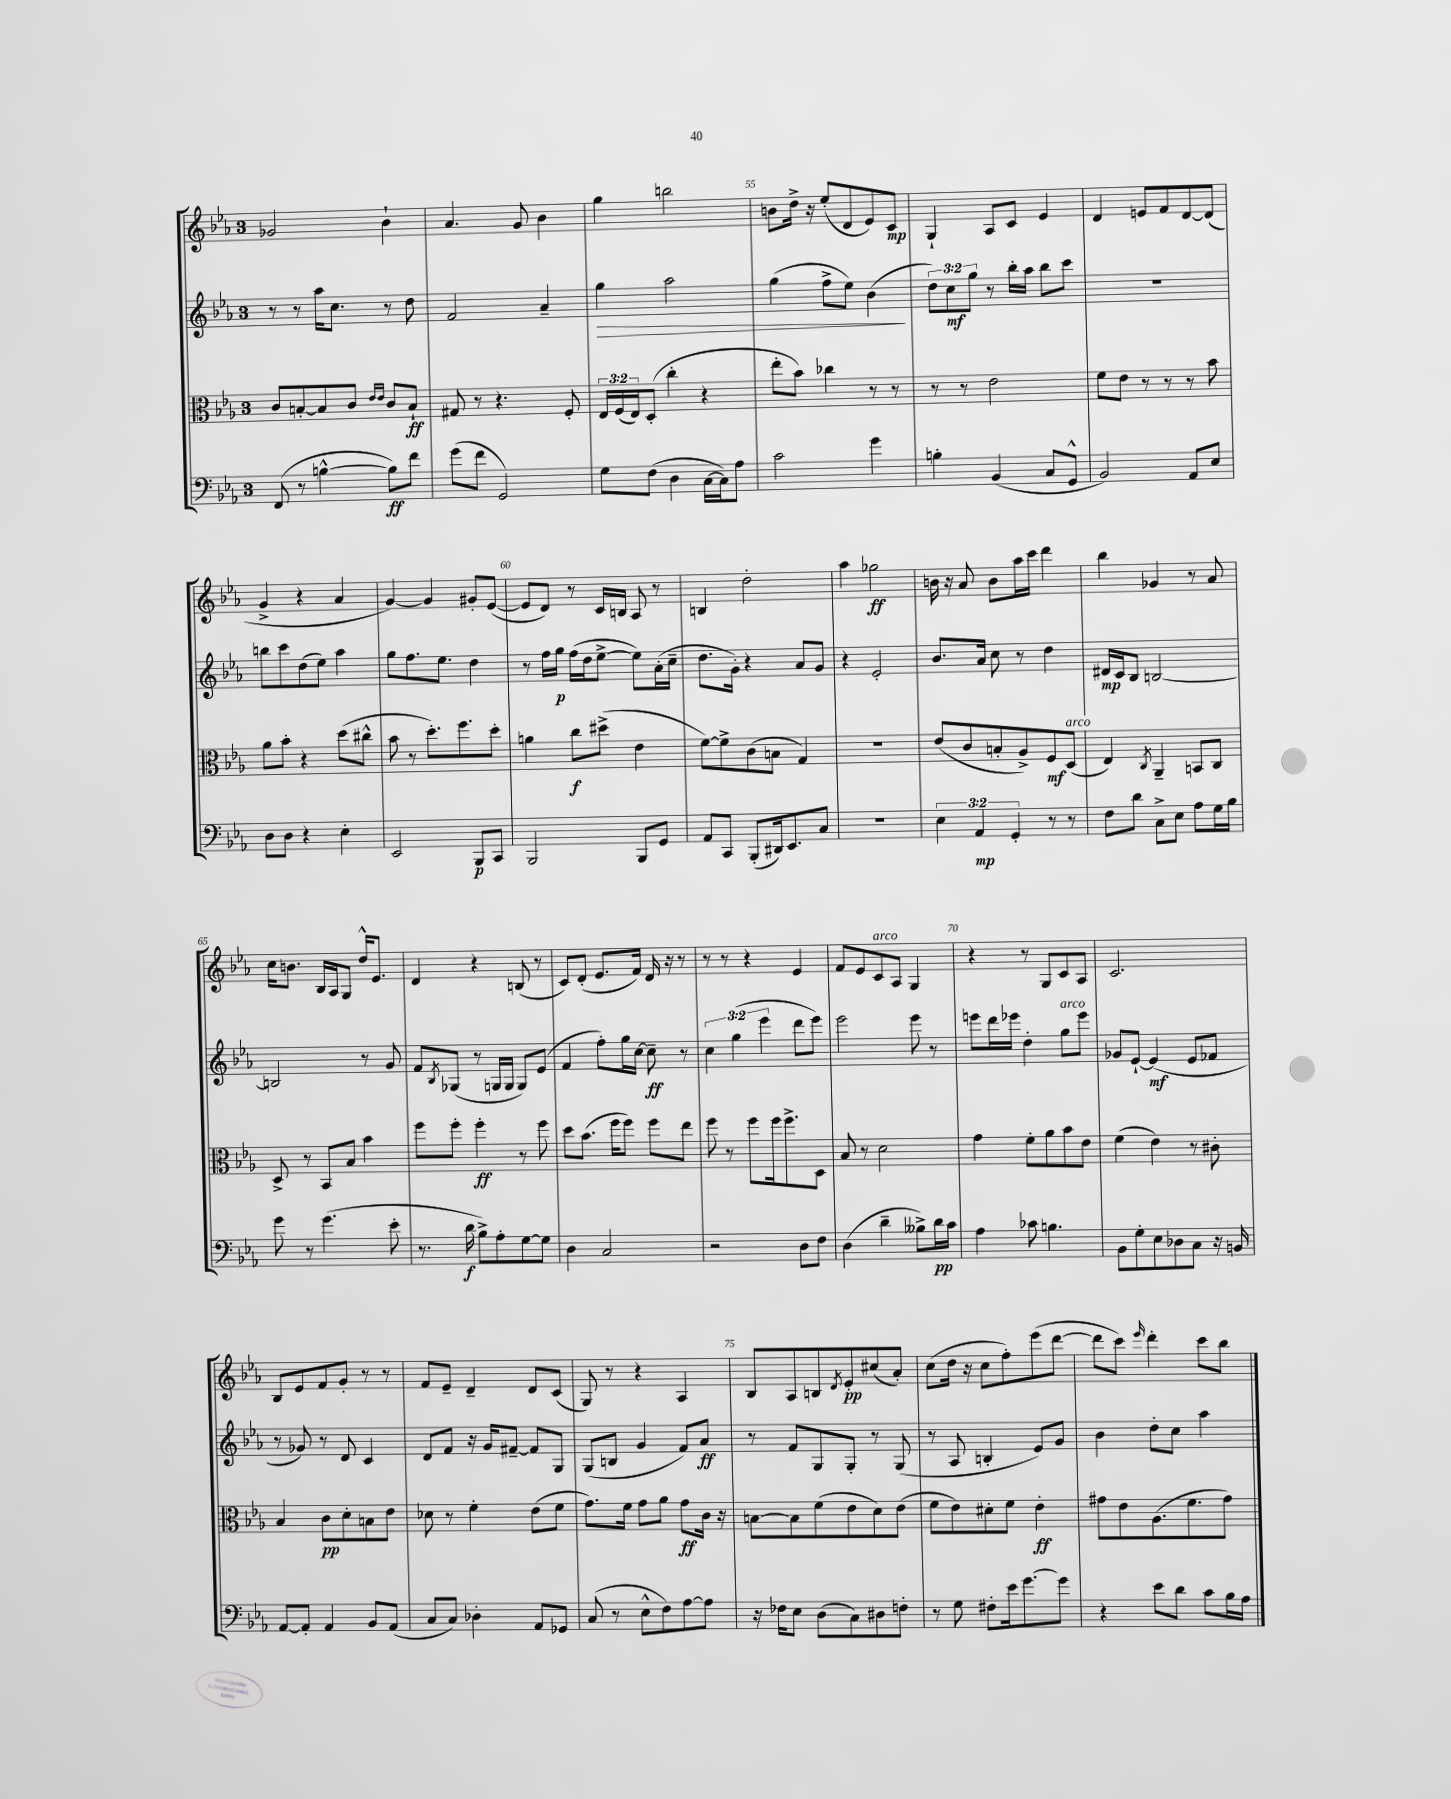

**kern	**kern	**kern	**kern
*staff4	*staff3	*staff2	*staff1
*clefF4	*clefC3	*clefG2	*clefG2
*k[b-e-a-]	*k[b-e-a-]	*k[b-e-a-]	*k[b-e-a-]
*M3/4	*M3/4	*M3/4	*M3/4
(8FF/	8c/L	8r	2g-/
8r	[8B'/	8r	.
[4B^^\	8B/]	16aa-\LK	.
.	.	8.cc\J	.
.	8c/J	.	.
.	16qqe-/LL	.	.
.	16qqe-/JJ	.	.
8B\]L)	8c/L	8r	4b-`\
8f\J	8B`/J	8dd\	.
=	=	=	=
(8g\L	8G#/	2f/	4.a-/
8f\J	8r	.	.
2GG/)	4.r	.	.
.	.	.	8g/
.	.	4a-~/	4b-\
.	8F'/	.	.
=	=	=	=
8G\L	24E-/LL	4gg\	4gg\
.	(24F/	.	.
.	24E-/J)	.	.
(8F\J	(8D'/J	.	.
4D\	4cc'\	2aa-\	2bb\
[16C\LL	4r	.	.
16C\]J)	.	.	.
8A-\J	.	.	.
=	=	=	=
2c\	8ee-'\L	(4gg\	8b\L
.	8b-\J)	.	16dd^\Jk
.	.	.	16r
.	4cc-\	8ff^\L	(8ee-'/L
.	.	8ee-\J)	8d/
4g\	8r	(4b-\	8e-/)
.	8r	.	8c/J
=	=	=	=
4B'\	8r	12dd\L)	4G`/
.	.	12cc\	.
.	8r	.	.
.	.	12gg\J	.
(4BB-/	2e-\	8r	8A-/L
.	.	16bb-'\LL	8c/J
.	.	16aa-\JJ	.
8C/L	.	8bb-\L	4e-/
8GG^^/J	.	8ccc\J	.
=	=	=	=
2BB-/)	8f\L	2.r	4d/
.	8e-\J	.	.
.	8r	.	8e/L
.	8r	.	8f/
8AA-/L	8r	.	[8d/
8E-/J	8b-\	.	(8d/]J
=	=	=	=
8D\L	8a-\L	8bb\L	4g^/
8D\J	8b-'\J	8ccc\	.
4r	4r	(8dd\	4r
.	.	8ee-\J)	.
4E-'\	(8dd\L	4aa-\	4a-/
.	8cc#^^\J	.	.
=	=	=	=
2EE-/	8b-\	8gg\L	[4g/)
.	8r	8.ff\	.
.	8.dd'\L)	.	4g/]
.	.	8.ee-\J	.
.	8.ff\	.	.
8BBB-/L	.	4dd\	8g#'/L
8CC/J	8dd'\J	.	([8e-/J
=	=	=	=
2BBB-/	4a\	8r	8e-/]L
.	.	16ff\LL	8d/J)
.	.	16gg\JJ	.
.	8cc\L	(16ff\LL	8r
.	.	16dd\J	.
.	(8dd#^\J	[8ee-^\J	16c/LL
.	.	.	16B/JJ
8BBB-/L	4e-\	8ee-\]L)	8A-/
8GG/J	.	(16a-'\L	8r
.	.	16cc~\JJ	.
=	=	=	=
8AA-/L	[8f\L)	8.dd\L	4B/
8CC/J	8f^\]	.	.
.	.	16g'\Jk)	.
(8BBB-'/L	(8c\	4r	2dd'\
16DD#/k)	8B\J	.	.
8.EE-/	.	.	.
.	4G/)	8a-/L	.
8C/J	.	8g/J	.
=	=	=	=
2.r	2.r	4r	4aa-\
.	.	2e-'/	2gg-\
=	=	=	=
6E-\	(8e-/L	8.b-/L	16b\
.	.	.	16r
.	8c/	.	8a-/
6AA-/	.	.	.
.	.	16a-/Jk	.
.	8B'/	8cc\	8b\L
6GG'/	.	.	.
.	8A-^/)	8r	16aa-\L
.	.	.	16ccc\JJ
8r	8F/	4dd\	4ddd\
8r	(8D/J	.	.
=	=	=	=
8F\L	4E-/)	16d#/LL	4bb-\
.	.	16c/J	.
8d\J	.	8B-/J	.
.	8qC/	.	.
8C^\L	4AA-~/	[2B/	4g-/
8E-\J	.	.	.
8A-\L	8BB/L	.	8r
16G\L	8C/J	.	8a-/
16B-\JJ	.	.	.
=	=	=	=
8g\	8D^/	2B/]	16cc\LK
.	.	.	8.b\J
8r	8r	.	.
(4.g\	8BB-/L	.	16B-/LL
.	.	.	16A-/J
.	8B-/J	.	8G/J
.	4b-\	8r	16dd^^/LK
.	.	.	8.e-/J
8e-'\	.	8g/	.
=	=	=	=
8.r	8ff\L	8f/L	4d/
.	.	8qB-/	.
.	8ff'\J	(8G-/J	.
16d\	.	.	.
8B-^\L)	4ff'\	8r	4r
8A-'\	.	16G/LL	.
.	.	16G/JJ	.
[8G\	8r	8G/L)	(8B/
8G\]J	8ff\	(8e-/J	8r
=	=	=	=
4D\	8dd\L	4f/	8c/L)
.	(8.b-\J	.	(8d'/J
2C/	.	8ff'\L)	8.e-/L
.	16ff\LK	.	.
.	8ff\J)	16gg\L	.
.	.	[16cc\JJ	16f/Jk)
.	8ff\L	8cc~\]	16d/
.	.	.	16r
.	8ee-\J	8r	8r
=	=	=	=
2r	8ff\	6cc\	8r
.	8r	.	8r
.	.	(6gg\	.
.	8ff\L	.	4r
.	.	6eee-\	.
.	16ff\k	.	.
.	8.ff^\	.	.
8D\L	.	8ddd\L	4e-/
8F\J	8D\J	8eee-\J)	.
=	=	=	=
(4D\	8B-/	2eee-\	8f/L
.	8r	.	8e-/
4d~\	2d\	.	8c/
.	.	.	8A-/J
8B--^\L)	.	8eee-\	4G/
16d\L	.	8r	.
16c\JJ	.	.	.
=	=	=	=
4A-\	4g\	8eee\L	4r
.	.	16ddd\L	.
.	.	16eee-\JJ	.
8c-\	8f'\L	4dd'\	8r
4.B\	8a-\	.	8G/L
.	8b-\	8gg\L	8c/
.	8e-\J	8eee-\J	8A-/J
=	=	=	=
8BB-\L	(4f\	8g-/L	2.c/
8G'\	.	[8e-`/J	.
8E-\	4e-\)	(4e-/]	.
8D-\	.	.	.
8C\J	8r	8e-/L	.
16r	8c#'\	8f-/J	.
16BB/	.	.	.
=	=	=	=
[8AA-/L	4B-/	8r	8B-/L
8AA-'/]J	.	8g-/)	8e-/
4AA-/	8c\L	8r	8f/
.	8d'\	8d/	8g'/J
8BB-/L	8B\	4c/	8r
(8AA-/J	8e-\J	.	8r
=	=	=	=
8C/L	8d-\	8d/L	8f/L
8C/J)	8r	8f/J	8e-~/J
4D-'\	4f'\	16r	4d~/
.	.	16g/LK	.
.	.	[8f#~/J	.
8AA-/L	(8e-\L	8f#/]L	8d/L
8GG-/J	8f\J	8G/J	(8c/J
=	=	=	=
(8C/	8.g\L)	(8G/L	8G/)
8r	.	8B/J	8r
.	16f\Jk	.	.
8E-^^\L	8g\L	4g/	4r
8F\)	8a-\J	.	.
[8A-\	8g\L	8f/L)	4A-/
8A-\]J	16c\Jk	8a-/J	.
.	16r	.	.
=	=	=	=
16r	[8B\L	8r	8B-/L
16F-\LK	.	.	.
8E-\J	8B\]	8f/L	8A-/
(8D\L	(8f\	8G/	8B/
.	.	.	8qd/
8C\)	8e-\	8G'/J	8e-'/
8D#\	8d\)	8r	(8cc#/
8F'\J	(8e-\J	(8G/	8a-'/J)
=	=	=	=
8r	8f\L	8r	(8cc\L
8G\	8e-\)	8A-/	16dd\Jk
.	.	.	16r
8F#'\L	8d#'\	4B'/	8cc\L
16e-\k	8f\J	.	8ff'\)
[8.g\	.	.	.
.	4e-'\	8e-/L)	(8eee-\
8g\]J	.	8g/J	[8ddd\J
=	=	=	=
4r	8g#\L	4b-\	8ddd\]L
.	8e-\	.	8ccc\J)
.	.	.	16qqeee-/
8e-\L	(8.A-\	8dd'\L	4ddd'\
8d\J	.	8cc\J	.
.	8.f\	.	.
8c\L	.	4aa-\	8ccc\L
16B-\L	8g#\J)	.	8bb-\J
16A-\JJ	.	.	.
==	==	==	==
*-	*-	*-	*-
